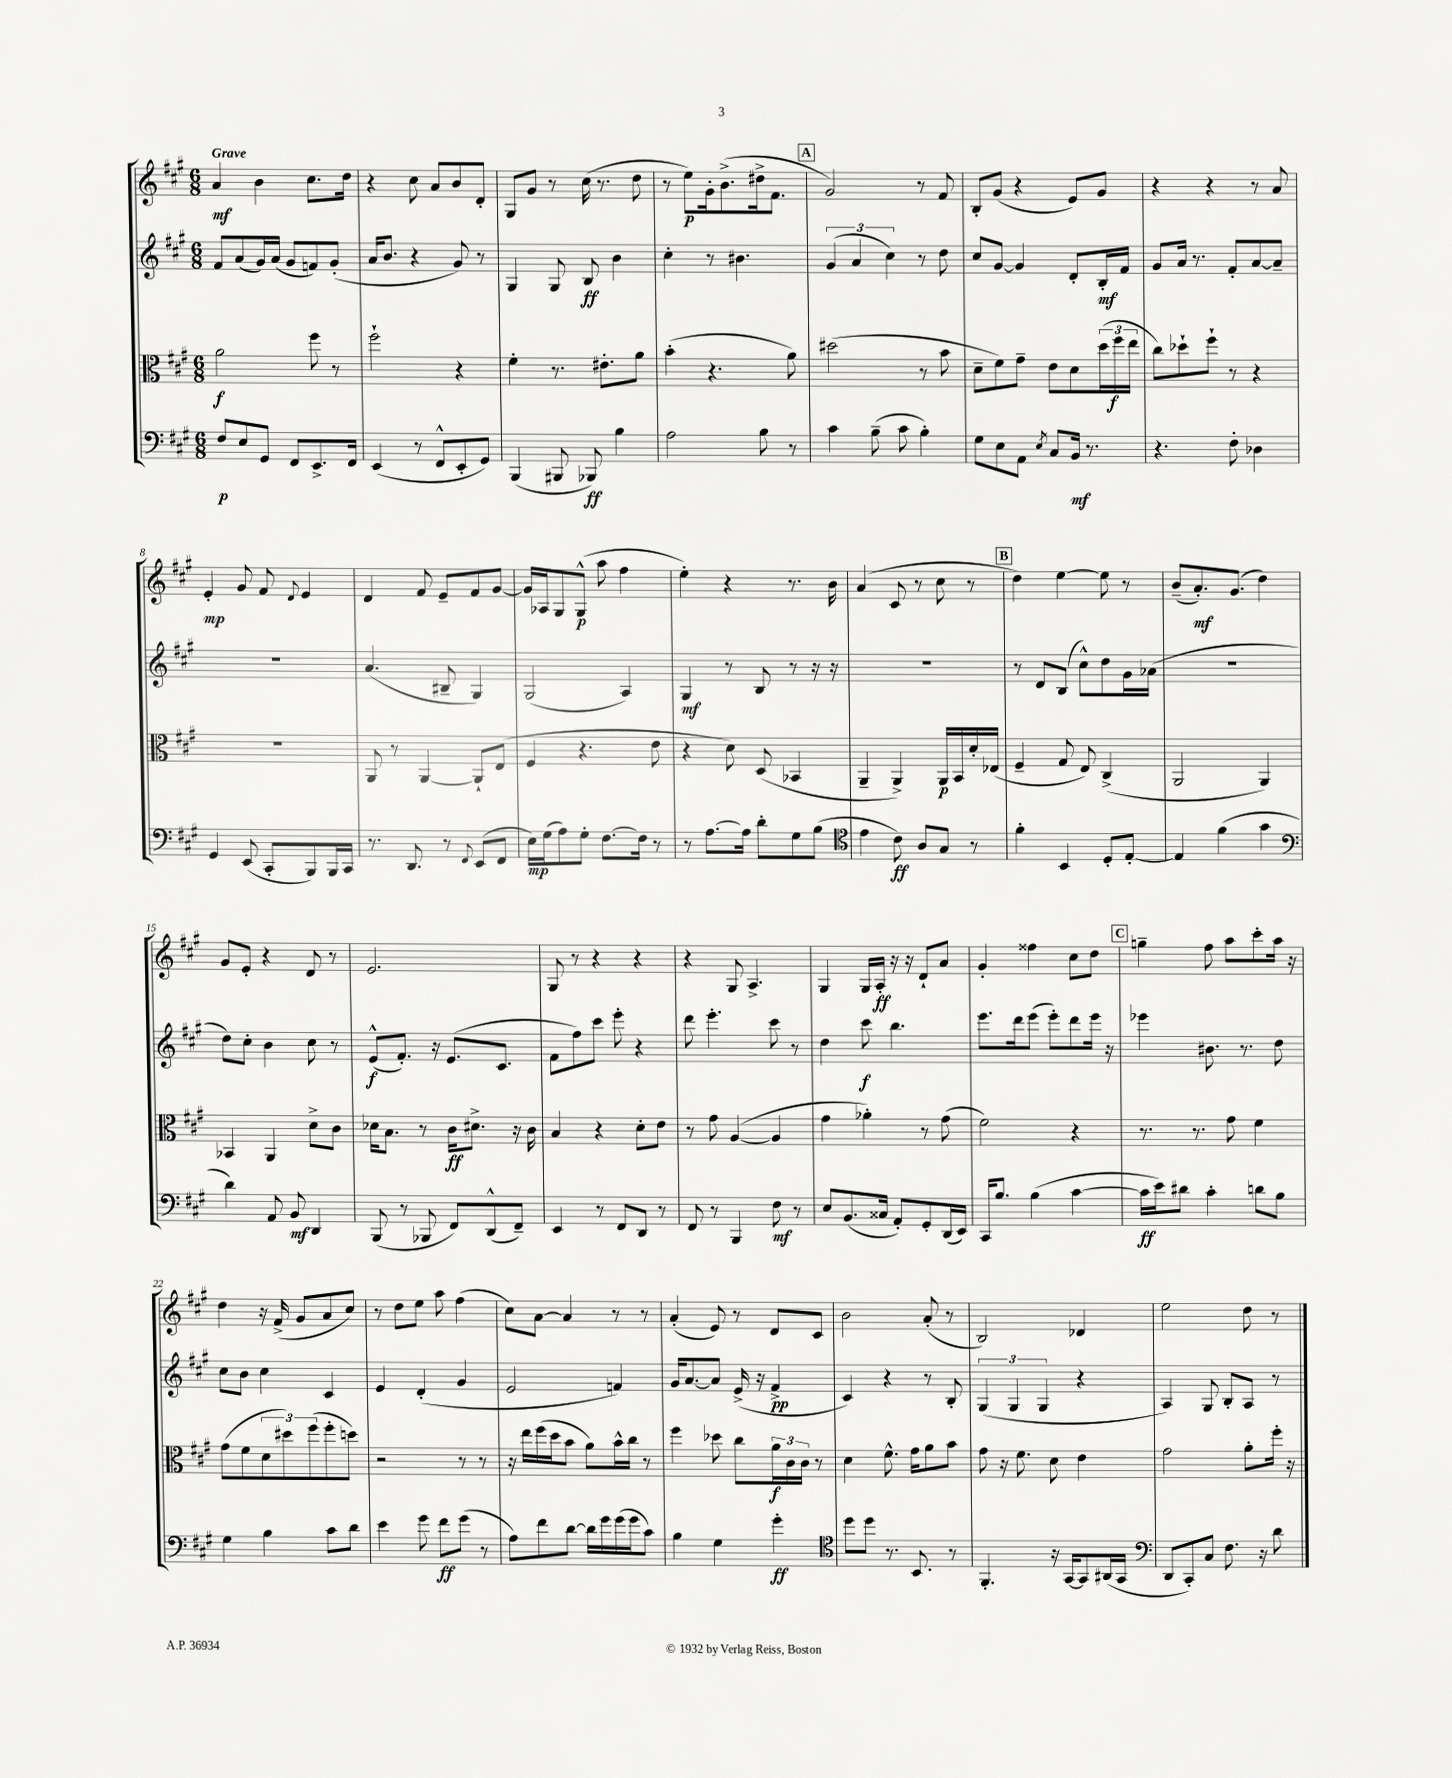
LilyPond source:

<<
\new StaffGroup <<
\new Staff = "s0" {
    \clef treble \key a \major \numericTimeSignature \time 6/8 \tempo "Grave"
    a'4\mf b'4 cis''8. d''16 |
    r4 cis''8 a'8 b'8 d'8-. |
    gis8 gis'8 r8 cis''16( r8. d''8 |
    r8 e''8\p) gis'16-. b'8.->( dis''16-> fis'8. |
    \mark \markup { \box "A" } gis'2) r8 fis'8 |
    b8-. gis'8( r4 e'8) gis'8 |
    r4 r4 r8 a'8 |
    e'4-.\mp gis'8 fis'8 \appoggiatura { d'8 } e'4 |
    d'4 fis'8 e'8-- fis'8 gis'8~ |
    gis'16 aes16 gis8 gis8-^\p( a''8 fis''4 |
    e''4-.) r4 r8. b'16 |
    a'4( cis'8 r8 cis''8 r8 |
    \mark \markup { \box "B" } d''4) e''4~ e''8 r8 |
    b'8--( a'8.-.\mf) gis'8.( d''4) |
    gis'8 e'8-. r4 d'8 r8 |
    e'2. |
    gis8 r8 r4 r4 |
    r4 gis8 a4.-> |
    gis4 gis16 a16-.\ff r16 r16 d'8-! a'8 |
    gis'4-. fisis''4 cis''8 d''8 |
    \mark \markup { \box "C" } g''4-- fis''8 a''8 cis'''8-. a''16 r16 |
    d''4 r16 fis'16->( gis'8 a'8 cis''8) |
    r8 d''8 e''8 a''8 fis''4( |
    cis''8) a'8~ a'4 r8 r8 |
    a'4-.( e'8) r8 d'8 cis'8 |
    b'2 a'8-.( r8 |
    b2) des'4 |
    e''2 d''8 r8 \bar "|." |
}
\new Staff = "s1" {
    \clef treble \key a \major \numericTimeSignature \time 6/8
    fis'8 a'8( gis'16) a'16( gis'8 f'8) gis'8-.( |
    a'16 b'8. r4 gis'8) r8 |
    gis4 gis8 b8\ff b'4 |
    cis''4-. r8 bis'4. |
    \mark \markup { \box "A" } \tuplet 3/2 { gis'4( a'4 cis''4) } r8 d''8 |
    cis''8 gis'8~ gis'4 d'8-. b16-.\mf fis'16 |
    gis'8 a'16 r8. fis'8-. a'8~ a'8-- |
    R2. |
    a'4.( bis8-- gis4) |
    gis2( a4) |
    gis4\mf r8 b8 r8 r16 r16 |
    R2. |
    \mark \markup { \box "B" } r8 d'8 b8( cis''8-^) d''8 gis'16 aes'16( |
    R2. |
    d''8) cis''8-. b'4 cis''8 r8 |
    e'8-^\f( fis'8.-.) r16 e'8.( cis'8. |
    fis'8 fis''8) cis'''8 e'''8-. r4 |
    d'''8 e'''4.-. cis'''8 r8 |
    d''4 cis'''8\f b''4. |
    e'''8. d'''16 e'''8( e'''8-.) d'''8 e'''16 r16 |
    \mark \markup { \box "C" } ees'''4 bis'8. r8. d''8 |
    cis''8 b'8 cis''4 cis'4 |
    e'4 d'4-.( gis'4 |
    e'2 f'4) |
    gis'16 a'8.~ a'8 e'16->( r16 fis'4->\pp |
    cis'4) r4 r8 b8-. |
    \tuplet 3/2 { gis4( gis4 gis4 } r4 |
    a4) gis8 b8-. a8 r8 \bar "|." |
}
\new Staff = "s2" {
    \clef alto \key a \major \numericTimeSignature \time 6/8
    a'2\f fis''8 r8 |
    fis''2-! r4 |
    fis'4-. r8. eis'8.-. a'8 |
    b'4-.( r4. a'8) |
    \mark \markup { \box "A" } dis''2( r8 b'8 |
    d'8-- fis'8) gis'8-- e'8 d'8 \tuplet 3/2 { d''16( fis''16\f e''16 } |
    cis''8) des''8-! fis''8-! r8 r4 |
    R2. |
    a,8 r8 a,4~ a,8-! e8( |
    fis4 r4. e'8 |
    r4 d'8) d8( bes,4 |
    a,4-- a,4->) a,16\p b,16 d'16-. ees16( |
    \mark \markup { \box "B" } fis4-- gis8 e8) cis4->( |
    a,2 a,4) |
    bes,4 a,4 d'8-> cis'8 |
    des'16 b8. r8 cis'16\ff dis'8.-> r16 cis'16 |
    b4 r4 d'8-. e'8 |
    r8 gis'8 a4~( a4 |
    gis'4 aes'4-.) r8 gis'8( |
    fis'2) r4 |
    \mark \markup { \box "C" } r8. r8. gis'8 fis'4 |
    gis'8( fis'8 \tuplet 3/2 { d'8 dis''8) fis''8( } fis''8-. d''8) |
    r2 r8 r8 |
    r16 e''16 fis''16( d''16 b'8 a'8) b'16-^ cis''16 r8 |
    fis''4 des''8 cis''8 \tuplet 3/2 { a'16\f cis'16 cis'16 } r8 |
    d'4 fis'8.-^ gis'16 a'8 b'8 |
    gis'8 r16 fis'8. d'8 e'4 |
    gis'2 a'8-. fis''16-. r16 \bar "|." |
}
\new Staff = "s3" {
    \clef bass \key a \major \numericTimeSignature \time 6/8
    fis8\p e8 gis,8 fis,8 e,8.-> fis,16 |
    e,4( r8 fis,8-^ e,8-. gis,8) |
    b,,4( bis,,8 bes,,8\ff) b4 |
    a2 b8 r8 |
    \mark \markup { \box "A" } cis'4 b8--( cis'8 b4-.) |
    gis8 e8 a,8 \acciaccatura { e8 } cis8 b,16\mf r8. |
    r4. fis8-. des4 |
    gis,4 e,8( cis,8-. b,,8) b,,16 cis,16 |
    r8. d,8. r8 \appoggiatura { fis,8 } e,8( fis,8 |
    e16\mp) gis16( a8) gis8-. fis8.~ fis16 r8 |
    r8 a8.~ a16 d'8-. gis8 b8( |
    \clef tenor e'4 cis'8\ff) a8 gis8 r8 |
    \mark \markup { \box "B" } fis'4-. b,4 d8-. e8~-. |
    e4 fis'4( gis'4 |
    \clef bass d'4) a,8 b,8\mf d,4 |
    b,,8( r8 bes,,8 fis,8) d,8-^( fis,8--) |
    e,4 r8 fis,8 d,8 r8 |
    fis,8 r8 b,,4 fis8\mf r8 |
    e8 b,8.( cisis16 a,8-.) gis,8-. d,16( e,16) |
    cis,16 b8. b4( cis'4~ |
    \mark \markup { \box "C" } cis'16\ff e'16) dis'8 cis'4-. d'8 b8 |
    gis4 b4 cis'8 d'8 |
    e'4 gis'8 fis'8\ff gis'8( r8 |
    a8) fis'8 d'8~ d'16 gis'16 gis'16( gis'16 cis'8) |
    b4 gis4 gis'4-.\ff |
    \clef tenor d''8 d''8 r8. b,8. r8 |
    fis,4.-. r16 gis,16~ gis,8 ais,16( gis,16 |
    \clef bass d,8 cis,8-.) cis8 fis8. r16 d'8 \bar "|." |
}
>>
>>
